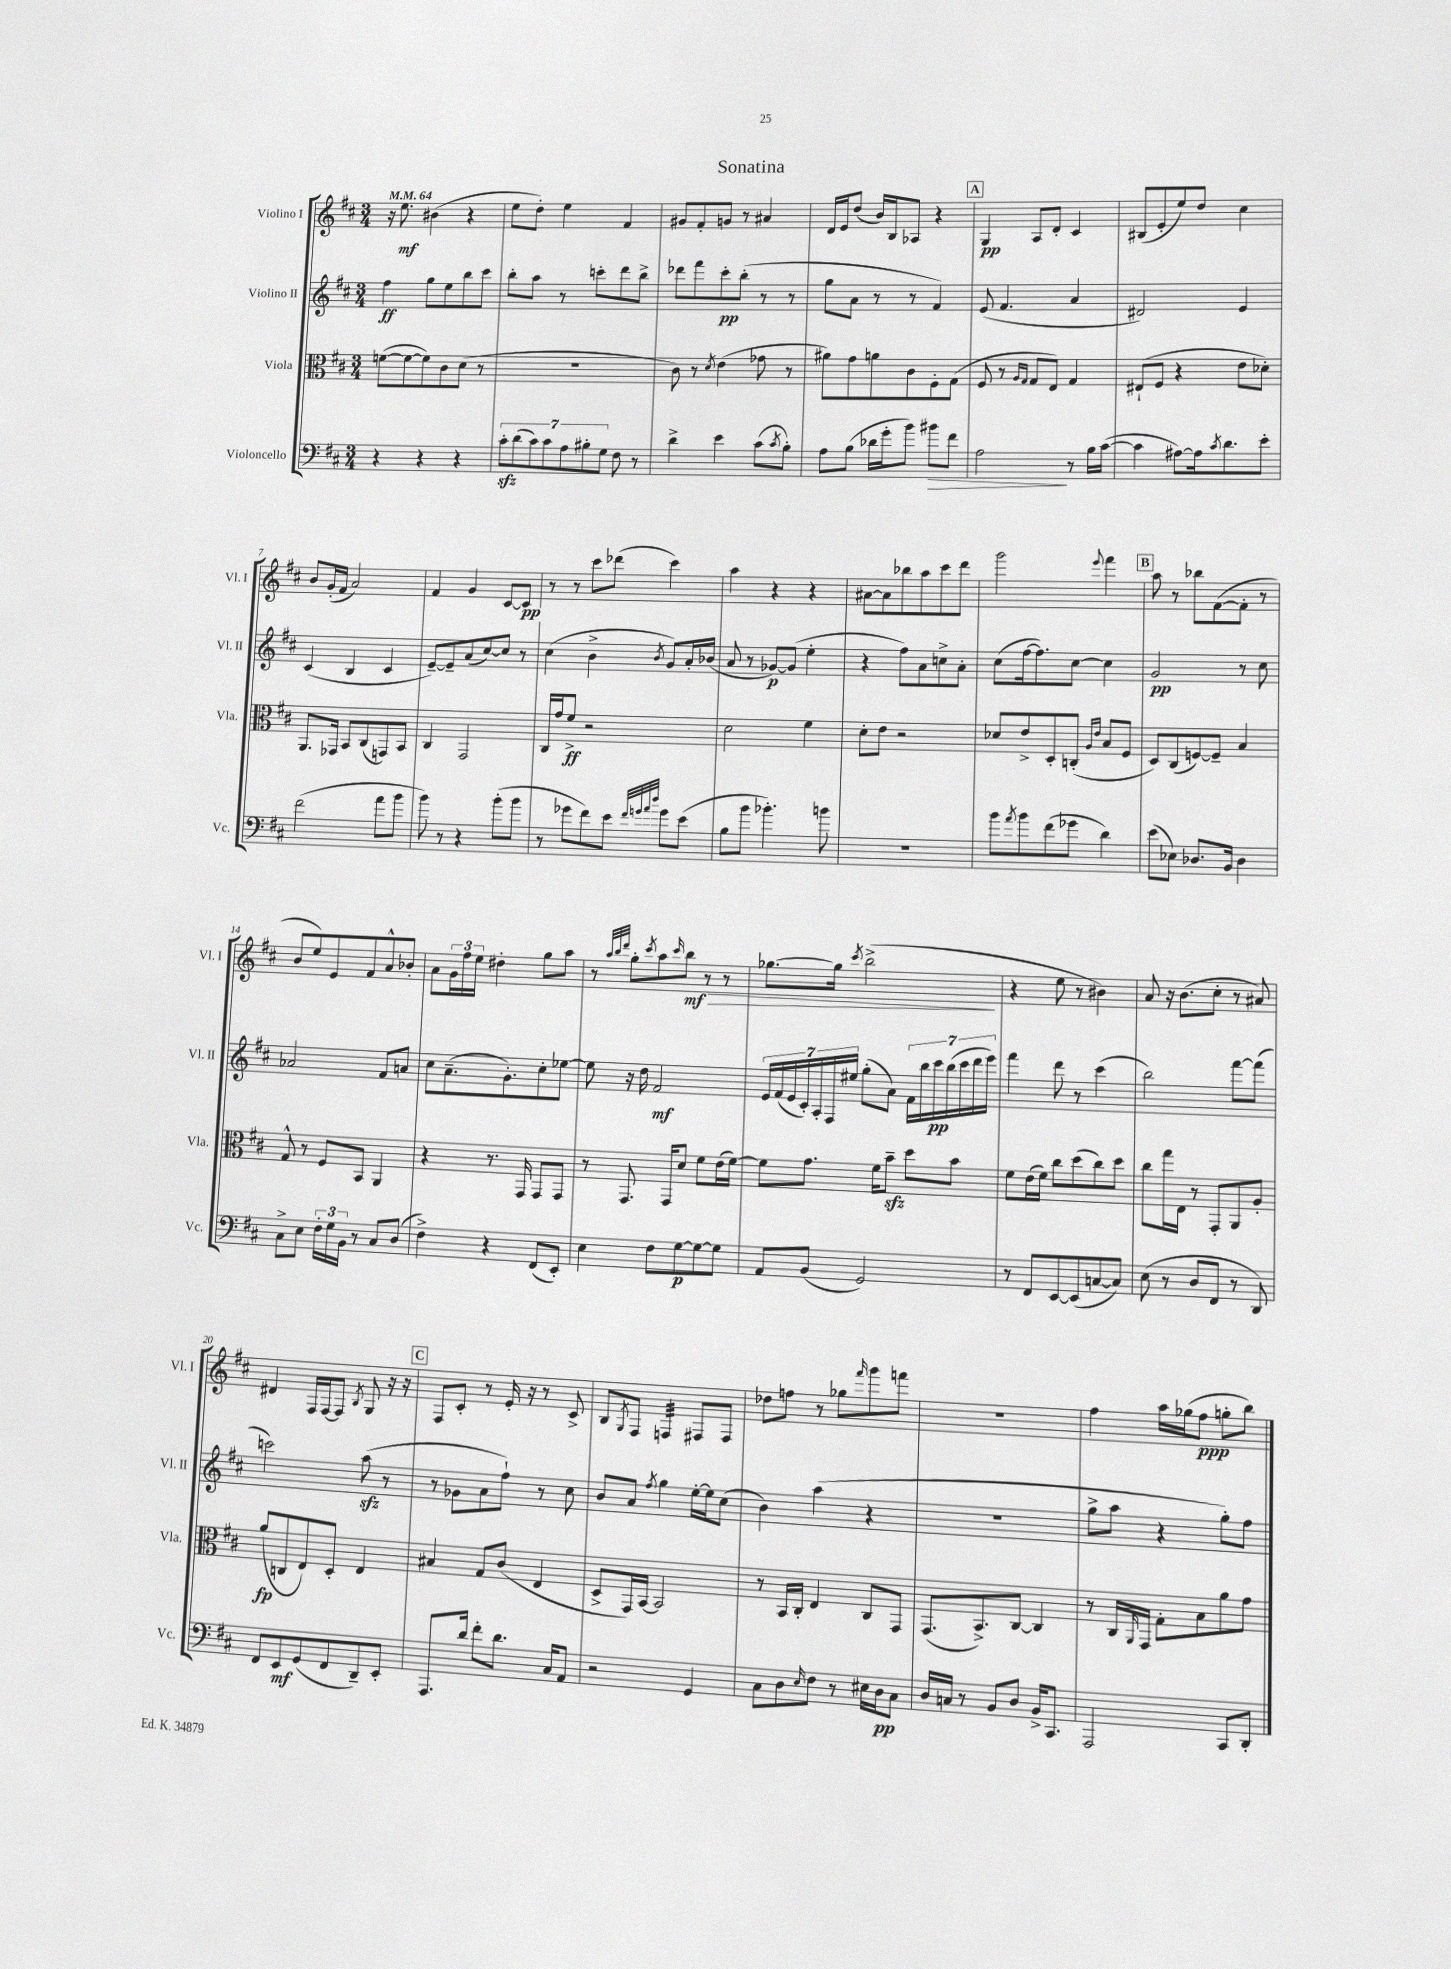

**kern	**dynam	**kern	**dynam	**kern	**dynam	**kern	**dynam
*part4	*part4	*part3	*part3	*part2	*part2	*part1	*part1
*staff4	*staff4	*staff3	*staff3	*staff2	*staff2	*staff1	*staff1
*I"Violoncello	*	*I"Viola	*	*I"Violino II	*	*I"Violino I	*
*I'Vc.	*	*I'Vla.	*	*I'Vl. II	*	*I'Vl. I	*
*clefF4	*	*clefC3	*	*clefG2	*	*clefG2	*
*k[f#c#]	*	*k[f#c#]	*	*k[f#c#]	*	*k[f#c#]	*
*M3/4	*	*M3/4	*	*M3/4	*	*M3/4	*
*MM64	*	*MM64	*	*MM64	*	*MM64	*
=1	=1	=1	=1	=1	=1	=1	=1
4r	.	([8fn\L	.	4ff#\	ff	16r	.
.	.	.	.	.	.	8.ee\	mf
.	.	8f\_	.	.	.	.	.
4r	.	8f\])	.	8gg\L	.	(4b#X\	.
.	.	8c#\	.	8ee\	.	.	.
4r	.	(8d\J	.	8bb\	.	4r	.
.	.	8r	.	8ccc#\J	.	.	.
=2	=2	=2	=2	=2	=2	=2	=2
14c#zz'\L	.	2.r	.	8bb'\L	.	8ee\L	.
(14d\	.	.	.	.	.	.	.
.	.	.	.	8aa\J	.	8dd'\J)	.
14c#\)	.	.	.	.	.	.	.
14c#\	.	.	.	.	.	.	.
.	.	.	.	8r	.	4ee\	.
14A\	.	.	.	.	.	.	.
14B#X'\	.	.	.	.	.	.	.
.	.	.	.	8cccn'\L	.	.	.
14G\J	.	.	.	.	.	.	.
8F#\	.	.	.	8ddd\	.	4f#/	.
8r	.	.	.	8bb^\J	.	.	.
=3	=3	=3	=3	=3	=3	=3	=3
4d^\	.	8c#\)	.	8ddd-X\L	.	8g#X/L	.
.	.	8r	.	8fff#\	.	8f#'/	.
.	.	8qd/	.	.	.	.	.
4e\	.	(4e\	.	8ccc#'\	pp	8gn/J	.
.	.	.	.	(8bb'\J	.	8r	.
(8c#\L	.	8g-X\	.	8r	.	4a#X/	.
8qc#/	.	.	.	.	.	.	.
8B'\J)	.	8r	.	8r	.	.	.
=4	=4	=4	=4	=4	=4	=4	=4
8A\L	.	8a#X\L)	.	8gg\L	.	16d/LL	.
.	.	.	.	.	.	16e/J	.
(8B\J	.	8g\	.	8a\J	.	(8dd/J	.
16d-X\LL	.	8an\	.	8r	.	16b/LL)	.
16g'\J	.	.	.	.	.	16B/J	.
8b\J)	.	8c#\	.	8r	.	8A-X/J	.
!	!LO:HP:b	!	!	!	!	!	!
8b#X\L	>	8F#'\	.	4f#/)	.	4r	.
8f#\J	.	(8G\J	.	.	.	.	.
!!LO:REH:place=s1:t=A
=5	=5	=5	=5	=5	=5	=5	=5
2A\	.	8F#/	.	(8e/	.	4G/	pp
.	.	8r	.	4.f#/	.	.	.
.	.	16qqA/LL	.	.	.	.	.
.	.	16qqG/JJ	.	.	.	.	.
.	.	8G/L	.	.	.	8A/L	.
.	.	8E/J)	.	.	.	8d'/J	.
8r	]	4G/	.	4a/	.	4c#/	.
16B\LL	.	.	.	.	.	.	.
([16c#\JJ	.	.	.	.	.	.	.
=6	=6	=6	=6	=6	=6	=6	=6
4c#\]	.	(8E#X`/L	.	2d#X/)	.	(8B#X/L	.
.	.	8F#/J	.	.	.	8e'/	.
[8A#X\L)	.	4r	.	.	.	8ee/)	.
16A#\k]	.	.	.	.	.	8dd/J	.
8qc#/	.	.	.	.	.	.	.
8.d\	.	.	.	.	.	.	.
.	.	8e\L	.	4e/	.	4cc#\	.
8e'\J	.	8d-X'\J)	.	.	.	.	.
!!LO:LB:g=z
=7	=7	=7	=7	=7	=7	=7	=7
(2f#\	.	8.AA/L	.	(4c#/	.	8b/L	.
.	.	.	.	.	.	(16g'/L	.
.	.	16GG-X/Jk	.	.	.	16f#/JJ	.
.	.	8BB/L	.	4B/	.	2a/)	.
.	.	(8C#/	.	.	.	.	.
8a\L	.	8GGn/)	.	4c#/	.	.	.
8b\J	.	8BB/J	.	.	.	.	.
=8	=8	=8	=8	=8	=8	=8	=8
8b\)	.	4C#/	.	[8e~/L)	.	4f#/	.
8r	.	.	.	8e~/]	.	.	.
4r	.	2GG/	.	(8a/	.	4g/	.
.	.	.	.	[8cc#/)	.	.	.
(8b'\L	.	.	.	8cc#/J]	.	[8c#/L	.
8b\J	.	.	.	8r	.	8c#/J]	pp
=9	=9	=9	=9	=9	=9	=9	=9
8r	.	16C#/LL	.	(4cc#\	.	8r	.
.	.	16g/J	.	.	.	.	.
8g-X\L	.	8f#^/J	ff	.	.	8r	.
8f#\)	.	2r	.	4b^\	.	8ccc#\L	.
8e\J	.	.	.	.	.	(8ddd-X\J	.
32qqf#/LLL	.	.	.	.	.	.	.
32qqgn/	.	.	.	.	.	.	.
32qqa/	.	.	.	.	.	.	.
32qqdd/JJJ	.	.	.	8qb/	.	.	.
8g\L	.	.	.	8g/L)	.	4ccc#\)	.
(8e\J	.	.	.	16a'/L	.	.	.
.	.	.	.	(16b-X/JJ	.	.	.
=10	=10	=10	=10	=10	=10	=10	=10
8B\L	.	2d\	.	8a/	.	4aa\	.
8b\J	.	.	.	8r	.	.	.
4.b-X'\)	.	.	.	[8g-X/L)	p	4r	.
.	.	.	.	(8g-/J]	.	.	.
.	.	4f#\	.	4ee'\	.	4r	.
8bn\	.	.	.	.	.	.	.
=11	=11	=11	=11	=11	=11	=11	=11
2.r	.	8d'\L	.	4r	.	[8a#X\L	.
.	.	8e\J	.	.	.	8a#\]	.
.	.	2r	.	8ff#\L)	.	8bb-X\	.
.	.	.	.	8a\	.	8aa\	.
.	.	.	.	8ccn^\	.	8ccc#\	.
.	.	.	.	8a'\J	.	8ddd\J	.
=12	=12	=12	=12	=12	=12	=12	=12
8b\L	.	8d-X/L	.	(8cc#\L	.	2ggg\	.
8qa/	.	.	.	.	.	.	.
8b\	.	8e^/	.	[16ff#\k	.	.	.
.	.	.	.	8.ff#\])	.	.	.
(8f#\	.	8D'/	.	.	.	.	.
8g-X\J	.	(8Cn'/J	.	[8cc#\J	.	.	.
.	.	16qqA/LL	.	.	.	.	.
.	.	16qqe/JJ	.	.	.	8qqeee/	.
4d\)	.	8B/L	.	4cc#\]	.	4fff#\	.
.	.	8F#/J	.	.	.	.	.
!!LO:REH:place=s1:t=B
=13	=13	=13	=13	=13	=13	=13	=13
(8e\L	.	8D/L)	.	2g/	pp	8aa\	.
8E-X\J)	.	(8C#/	.	.	.	8r	.
8.D-X/L	.	[8Fn/)	.	.	.	8bb-X\L	.
.	.	8F~/J]	.	.	.	([8f#\	.
16BB/Jk	.	.	.	.	.	.	.
4D-\	.	4B/	.	8r	.	8f#'\J]	.
.	.	.	.	8cc#\	.	8r	.
!!LO:LB:g=z
=14	=14	=14	=14	=14	=14	=14	=14
8C#^\L	.	8G^^/	.	2a-X/	.	8b/L	.
8E\J	.	8r	.	.	.	8ee/)	.
24F#'\LL	.	8F#/L	.	.	.	8e/	.
24G\	.	.	.	.	.	.	.
24BB\JJ	.	.	.	.	.	.	.
8r	.	8BB/J	.	.	.	8f#/	.
8C#/L	.	4AA/	.	8f#/L	.	8a^^/	.
(8D/J	.	.	.	8an/J	.	8b-X'/J	.
=15	=15	=15	=15	=15	=15	=15	=15
4F#^\)	.	4r	.	8cc#\L	.	8a\L	.
.	.	.	.	(8.a~\	.	24g\L	.
.	.	.	.	.	.	24ff#\	.
.	.	.	.	.	.	24ee\JJ	.
4r	.	8.r	.	.	.	4dd#X'\	.
.	.	.	.	8.g'\)	.	.	.
.	.	16GG/	.	.	.	.	.
(8FF#/L	.	8GG/L	.	8cc#'\	.	8gg\L	.
8EE'/J)	.	8GG/J	.	[8ee-X\J	.	8aa\J	.
=16	=16	=16	=16	=16	=16	=16	=16
4E\	.	8r	.	8ee-\]	.	8r	.
.	.	.	.	.	.	32qqaa/LLL	.
.	.	.	.	.	.	32qqbb/	.
.	.	.	.	.	.	32qqddd/JJJ	.
.	.	8.GG/	.	16r	.	8gg'\L	.
.	.	.	.	16dd\	.	.	.
.	.	.	.	.	.	8qccc#/	.
8F#\L	.	.	.	2f#/	mf	8aa\	.
.	.	16GG/KL	.	.	.	.	.
.	.	.	.	.	.	16qqccc#/	.
!	!	!	!	!	!	!	!LO:HP:b
[8G\	p	8d/J	.	.	.	8bb\J	> mf
8G\_	.	8f#\L	.	.	.	8r	.
8G\J]	.	(16e\L	.	.	.	8r	.
.	.	[16f#\JJ)	.	.	.	.	.
=17	=17	=17	=17	=17	=17	=17	=17
8AA/L	.	8f#\L]	.	28e/LL	.	[8.gg-X\L	.
.	.	.	.	(28f#/	.	.	.
.	.	.	.	28e/	.	.	.
.	.	.	.	28c#'/)	.	.	.
(8BB/J	.	8.g\J	.	.	.	.	.
.	.	.	.	28A'/	.	.	.
.	.	.	.	28F#/	.	.	.
.	.	.	.	.	.	16gg-\Jk]	.
.	.	.	.	28ee#X/JJ	.	.	.
.	.	.	.	.	.	8qccc#/	.
2GG/)	.	.	.	(8gg'\L	.	(2bb^\	.
.	.	16f#\KL	.	.	.	.	.
.	.	8bzz~\J	.	8a\J)	.	.	.
.	.	8dd\L	.	28f#\LL	.	.	.
.	.	.	.	28bb\	.	.	.
.	.	.	.	28ccc#\	pp	.	.
.	.	.	.	(28bb\	.	.	.
.	.	8b\J	.	.	.	.	.
.	.	.	.	28ccc#\	.	.	.
.	.	.	.	28ddd\	.	.	.
.	.	.	.	28eee\JJ)	.	.	.
.	.	.	.	.	.	.	]
=18	=18	=18	=18	=18	=18	=18	=18
8r	.	8f#\L	.	4fff#\	.	4r	.
8FF#/L	.	(16e\L	.	.	.	.	.
.	.	16f#\JJ)	.	.	.	.	.
[8EE/	.	8cc#\L	.	8ddd\	.	8ee\	.
(8EE/]	.	(8dd\	.	8r	.	8r	.
[8Cn/	.	8cc#\)	.	(4ccc#\	.	4b#X\)	.
8C/J])	.	8dd\J	.	.	.	.	.
=19	=19	=19	=19	=19	=19	=19	=19
(8E\	.	8cc#\L	.	2bb\)	.	8a/	.
8r	.	16gg\L	.	.	.	16r	.
.	.	16E\JJ	.	.	.	(8.b\L	.
8D/L	.	8r	.	.	.	.	.
8FF#/J	.	8GG'/L	.	.	.	8cc#'\J	.
8r	.	8AA/	.	[8fff#\L	.	8r	.
8DD/)	.	8A'/J	.	(8fff#\J]	.	8a#X/)	.
!!LO:LB:g=z
=20	=20	=20	=20	=20	=20	=20	=20
8FF#/L	.	(8a/L	fp	2cccn\)	.	4d#X/	.
8EE/	mf	8Cn/	.	.	.	.	.
(8GG/	.	8E/)	.	.	.	16F#/LL	.
.	.	.	.	.	.	[16F#/J	.
8FF#/	.	8D'/J	.	.	.	8F#/J]	.
.	.	.	.	.	.	8qB/	.
8DD~/)	.	4E/	.	(8aazz\	.	8G/	.
8EE'/J	.	.	.	8r	.	16r	.
.	.	.	.	.	.	16r	.
!!LO:REH:place=s1:t=C
=21	=21	=21	=21	=21	=21	=21	=21
8.AAA/L	.	4B#X/	.	8r	.	8F#/L	.
.	.	.	.	8g-X\L	.	8c#'/J	.
16d/Jk	.	.	.	.	.	.	.
8f#'\L	.	8G/L	.	8a\	.	8r	.
8.d\J	.	(8c#/J	.	8ff#`\J)	.	16e'/	.
.	.	.	.	.	.	16r	.
.	.	4E/	.	8r	.	8r	.
16C#/KL	.	.	.	.	.	.	.
8AA/J	.	.	.	8cc#\	.	8c#^/	.
=22	=22	=22	=22	=22	=22	=22	=22
2r	.	8D^/L	.	8b/L	.	8B/L	.
.	.	.	.	.	.	8qG/	.
.	.	16GG/L)	.	8a/J	.	8F#/J	.
.	.	[16BB/JJ	.	.	.	.	.
.	.	.	.	8qff#/	.	.	.
*	*	*	*	*	*	*tremolo	*
.	.	2BB/]	.	4gg\	.	32Fn/LLL	.
.	.	.	.	.	.	32Fn/	.
.	.	.	.	.	.	32Fn/	.
.	.	.	.	.	.	32Fn/	.
.	.	.	.	.	.	32Fn/	.
.	.	.	.	.	.	32Fn/	.
.	.	.	.	.	.	32Fn/	.
.	.	.	.	.	.	32Fn/JJJ	.
*	*	*	*	*	*	*Xtremolo	*
4GG/	.	.	.	[16ee'\LL	.	8F#X/L	.
.	.	.	.	16ee\J]	.	.	.
.	.	.	.	(8cc#\J	.	8F#/J	.
=23	=23	=23	=23	=23	=23	=23	=23
8C#\L	.	8r	.	4b\)	.	8dd-X\L	.
8D\	.	16BB/LL	.	.	.	8ffn\J	.
.	.	16C#'/JJ	.	.	.	.	.
16qqE/	.	.	.	.	.	.	.
8F#\J	.	4E/	.	(4aa\	.	8r	.
8r	.	.	.	.	.	8gg-X\L	.
.	.	.	.	.	.	16qqfff#/	.
16E#X\LL	.	8C#/L	.	4r	.	8ggg\	.
16D\J	pp	.	.	.	.	.	.
8C#\J	.	8GG/J	.	.	.	8fffn\J	.
=24	=24	=24	=24	=24	=24	=24	=24
16D/LL	.	(8.GG/L	.	2.r	.	2.r	.
16Cn/JJ	.	.	.	.	.	.	.
8r	.	.	.	.	.	.	.
.	.	8.BB^/)	.	.	.	.	.
8BB/L	.	.	.	.	.	.	.
8D/J	.	[8C#/J	.	.	.	.	.
16BB^/KL	.	4C#/]	.	.	.	.	.
8.CC#/J	.	.	.	.	.	.	.
=25	=25	=25	=25	=25	=25	=25	=25
2AAA/	.	8r	.	8gg^\L	.	4ff#\	.
.	.	16C#/LL	.	8aa\J	.	.	.
.	.	16qqAA/	.	.	.	.	.
.	.	16GG/JJ	.	.	.	.	.
.	.	8G'\L	.	4r	.	16aa\LL	.
.	.	.	.	.	.	(16gg-X\J	.
.	.	8B\	.	.	.	8ff#\J	ppp
8CC#/L	.	8a\	.	8gg'\L)	.	8ggn'\L	.
8DD'/J	.	8g\J	.	8ff#\J	.	8bb\J)	.
==	==	==	==	==	==	==	==
*-	*-	*-	*-	*-	*-	*-	*-
